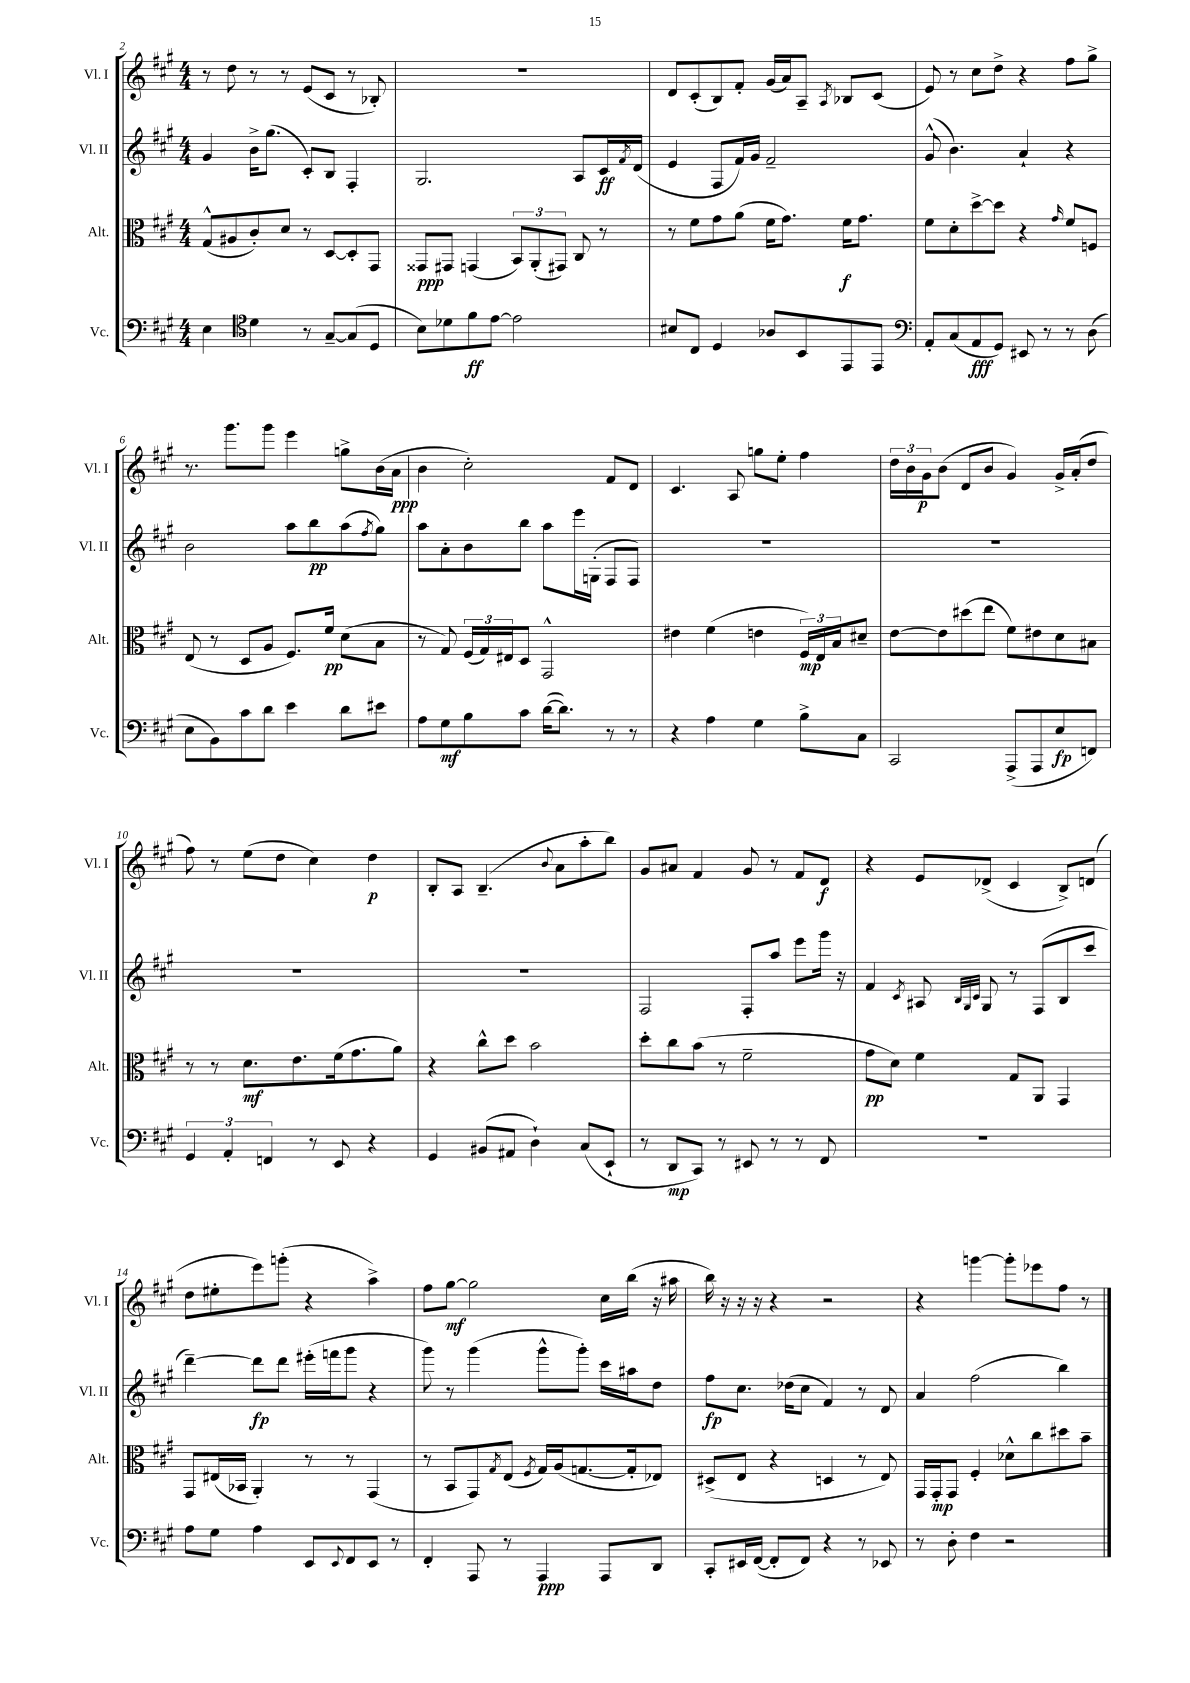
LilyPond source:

<<
\new StaffGroup <<
\new Staff = "s0" \with { instrumentName = "Vl. I" shortInstrumentName = "Vl. I" } {
    \clef treble \key a \major \numericTimeSignature \time 4/4
    r8 d''8 r8 r8 e'8( cis'8 r8 bes8-.) |
    R1 |
    d'8 cis'8-.( b8) fis'8-. gis'16( a'16) a8-- \acciaccatura { a8 } bes8 cis'8( |
    e'8) r8 cis''8 d''8-> r4 fis''8 gis''8-> |
    r8. gis'''8. gis'''8 e'''4 g''8-> b'16( a'16\ppp |
    b'4 cis''2-.) fis'8 d'8 |
    cis'4. a8 g''8 e''8-. fis''4 |
    \tuplet 3/2 { d''16 b'16 gis'16\p } b'8( d'8 b'8 gis'4) gis'16-> a'16-.( d''8 |
    fis''8) r8 e''8( d''8 cis''4) d''4\p |
    b8-. a8 b4.--( \appoggiatura { b'8 } a'8 a''8-. b''8) |
    gis'8 ais'8 fis'4 gis'8 r8 fis'8 d'8\f |
    r4 e'8 des'8->( cis'4 b8->) d'8( |
    d''8 eis''8-. e'''8) g'''8-.( r4 a''4->) |
    fis''8 gis''8~\mf gis''2 cis''16 b''16( r16 ais''16 |
    b''16) r16 r16 r16 r4 r2 |
    r4 g'''4~ g'''8-. ees'''8 fis''8 r8 \bar "|." |
}
\new Staff = "s1" \with { instrumentName = "Vl. II" shortInstrumentName = "Vl. II" } {
    \clef treble \key a \major \numericTimeSignature \time 4/4
    gis'4 b'16-> gis''8.( cis'8-.) b8 fis4-. |
    gis2. a8 cis'16\ff \acciaccatura { fis'8 } d'16( |
    e'4 fis8 fis'16) gis'16 fis'2-- |
    gis'8-^( b'4.) a'4-! r4 |
    b'2 a''8 b''8\pp a''8( \acciaccatura { fis''8 } gis''8) |
    a''8 a'8-. b'8 b''8 a''8 e'''16 g16-.( fis8 fis8) |
    R1 |
    R1 |
    R1 |
    R1 |
    fis2 fis8-. a''8 e'''8 gis'''16 r16 |
    fis'4 \acciaccatura { cis'8 } ais8 \grace { b32 gis32 cis'32 } gis8 r8 fis8( b8 cis'''8 |
    d'''4~--) d'''8\fp d'''8 eis'''16-.( f'''16 gis'''8 r4 |
    gis'''8) r8 gis'''4( gis'''8-^ gis'''8-.) cis'''16 ais''16 d''8 |
    fis''8\fp cis''8. des''16( cis''8 fis'4) r8 d'8 |
    a'4 fis''2( b''4) \bar "|." |
}
\new Staff = "s2" \with { instrumentName = "Alt." shortInstrumentName = "Alt." } {
    \clef alto \key a \major \numericTimeSignature \time 4/4
    gis8-^( ais8 cis'8-.) d'8 r8 d8~ d8-. gis,8 |
    gisis,8\ppp gis,8 g,4( \tuplet 3/2 { b,8) a,8-.( gis,8) } cis8 r8 |
    r8 fis'8 gis'8 a'8( fis'16 gis'8.) fis'16\f gis'8. |
    fis'8 d'8-. d''8~-> d''8 r4 \grace { gis'16 } fis'8 f8 |
    e8( r8 d8 a8 fis8.) fis'16\pp d'8( b8 |
    r8 gis8) \tuplet 3/2 { fis16( gis16) eis16 } d8 gis,2-^ |
    eis'4 fis'4( e'4 \tuplet 3/2 { fis16\mp) e16 b16 } dis'8-- |
    e'8~ e'8 dis''8( e''8 fis'8) eis'8 d'8 bis8 |
    r8 r8 d'8.\mf e'8. fis'16( gis'8. a'8) |
    r4 cis''8-^ d''8 b'2 |
    d''8-. cis''8 b'8( r8 fis'2-- |
    gis'8\pp d'8) fis'4 gis8 a,8 gis,4 |
    gis,8 eis16( bes,16 a,4-.) r8 r8 gis,4( |
    r8 b,8 gis,8) \acciaccatura { gis8 } e8( \acciaccatura { fis8 } gis16) a16( g8.~ g16-. ees8) |
    dis8->( e8 r4 d4 r8 e8) |
    gis,16 gis,16-.\mp gis,8 fis4-. des'8-^ cis''8 dis''8 b'8-- \bar "|." |
}
\new Staff = "s3" \with { instrumentName = "Vc." shortInstrumentName = "Vc." } {
    \clef bass \key a \major \numericTimeSignature \time 4/4
    e4 \clef tenor d'4 r8 gis8~-- gis8( d8 |
    b8) des'8 fis'8\ff e'8~ e'2 |
    bis8 cis8 d4 aes8 b,8 e,8 e,8 |
    \clef bass a,8-. cis8( a,8\fff gis,8) eis,8 r8 r8 d8( |
    e8 b,8) cis'8 d'8 e'4 d'8 eis'8 |
    a8 gis8\mf b8 cis'8 d'16~( d'8.) r8 r8 |
    r4 a4 gis4 b8-> cis8 |
    cis,2 a,,8->( a,,8 e8\fp f,8) |
    \tuplet 3/2 { gis,4 a,4-. f,4 } r8 e,8 r4 |
    gis,4 bis,8( ais,8 d4-!) cis8( e,8-! |
    r8 d,8\mp cis,8) r8 eis,8 r8 r8 fis,8 |
    R1 |
    a8 gis8 a4 e,8 \appoggiatura { e,8 } fis,8 e,8 r8 |
    fis,4-. a,,8 r8 a,,4\ppp a,,8 d,8 |
    cis,8-. eis,16 fis,16~( fis,8-. fis,8) r4 r8 ees,8 |
    r8 d8-. fis4 r2 \bar "|." |
}
>>
>>
\layout { \context { \Score currentBarNumber = #2 } }
